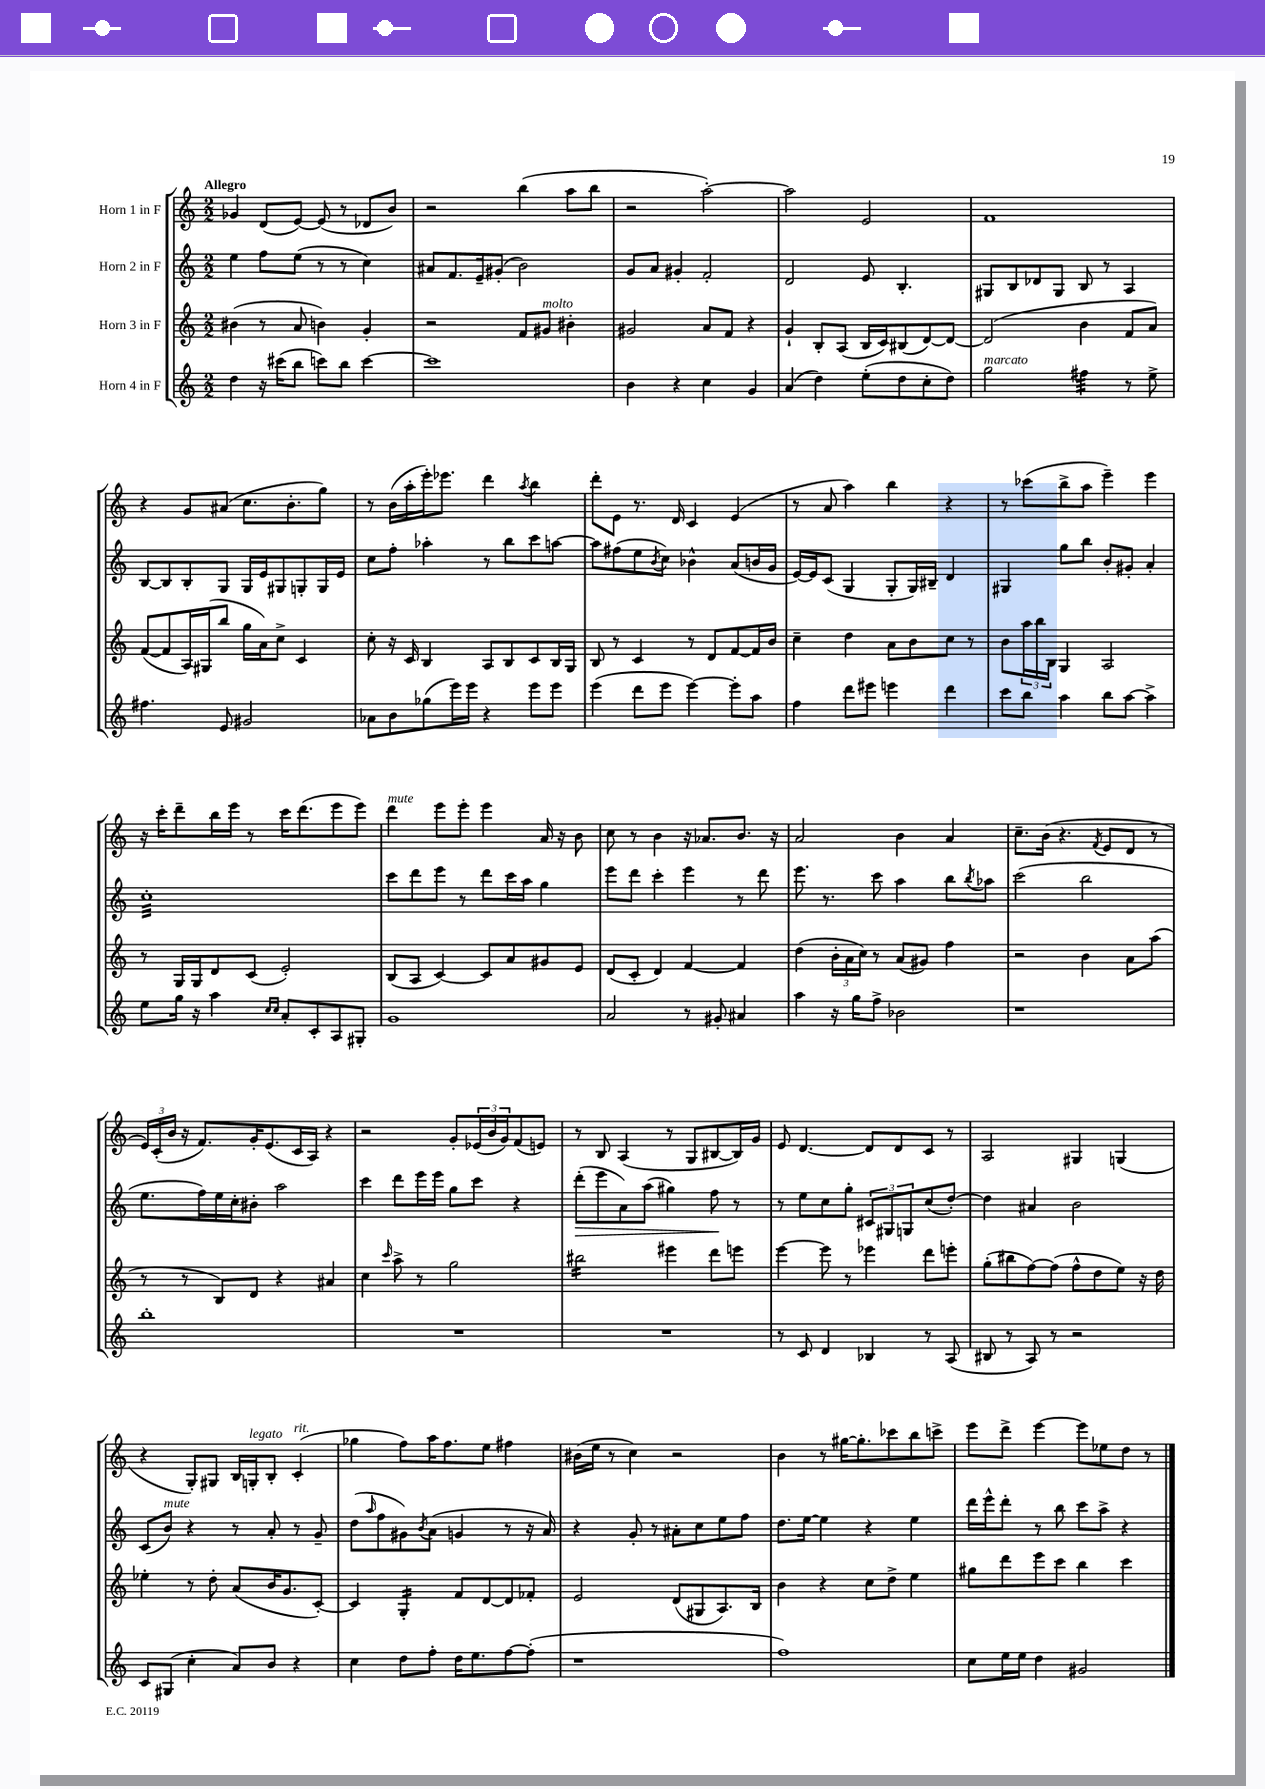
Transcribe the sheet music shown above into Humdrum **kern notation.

**kern	**kern	**kern	**kern
*staff4	*staff3	*staff2	*staff1
*clefG2	*clefG2	*clefG2	*clefG2
*k[]	*k[]	*k[]	*k[]
*M2/2	*M2/2	*M2/2	*M2/2
4dd	(4b#	4ee	4g-
16r	8r	8ff	(8d
(16ccc#	.	.	.
8bb	8a	(8ee	[8e)
8ccc)	4b)	8r	(8e]
8bb	.	8r	8r
[4ccc	4g'	4cc)	8d-
.	.	.	8b)
=	=	=	=
1ccc]	2r	8a#	2r
.	.	8.f	.
.	.	16e~	.
.	.	(8g#'	.
.	8f	2b)	(4bb
.	8g#	.	.
.	4b#'	.	8aa
.	.	.	8bb
=	=	=	=
4b	2g#	8g	2r
.	.	8a	.
4r	.	4g#'	.
4cc	8a	2f'	[2aa')
.	8f	.	.
4g	4r	.	.
=	=	=	=
(4a	4g`	2d	2aa]
4dd)	8B'	.	.
.	(8A	.	.
(8ee'	16B	8e	2e
.	16c)	.	.
8dd	(8B#	4.B'	.
8cc'	[8d)	.	.
8dd)	8d_	.	.
=	=	=	=
2gg	(2d]	8G#	1f
.	.	8B	.
.	.	8d-	.
.	.	8G#	.
4ff#	4b	8B	.
.	.	8r	.
8r	8f	4A	.
8ee^	8a)	.	.
=	=	=	=
4.ff#	([8f	[8B	4r
.	8f]	8B]	.
.	16A)	8B'	8g
.	(16G#	.	.
8e	8bb	8G	(8a#
2g#	16gg	16G	8.cc
.	16a)	16e	.
.	8cc^	8G#	.
.	.	.	8.b'
.	4c	8G'	.
.	.	16G	8gg)
.	.	16e	.
=	=	=	=
8a-	8cc'	8cc	8r
8b	16r	8ff'	(16b
.	16c	.	16aa'
(8gg-	4B	4aa-'	16eee')
.	.	.	8.eee-
16eee)	.	.	.
16eee	.	.	.
4r	8A	8r	4ddd
.	8B	8bb	.
.	.	.	8qaa
8eee	8c	8ccc	4bb
8eee	16B	[8aa	.
.	16G	.	.
=	=	=	=
(4eee	8B	8aa]	8ddd'
.	8r	(8ff#	8e
8ddd	4c	8ee	8.r
.	.	8qb	.
8eee	.	8cc)	.
.	.	.	16d
[4eee)	8r	4b-^^	4c
.	8d	.	.
8eee']	[8f	(8a	(4e
8aa	16f]	16b	.
.	16b	16g	.
=	=	=	=
4ff	4cc~	[16e)	8r
.	.	16e]	.
.	.	(8c	8a
8ddd	4dd	4G	4aa)
8eee#	.	.	.
4eee	8a	8G'	4bb
.	8b	16G)	.
.	.	16B#~	.
4ddd	8cc	4d	4r
.	8r	.	.
=	=	=	=
8ccc	8b	4G#	8r
8bb	24aa	.	(8ccc-
.	24bb	.	.
.	24B	.	.
4aa	4G	8gg	8bb^
.	.	8bb	8aa
8bb	2A	8b'	4eee~)
[8aa	.	8g#'	.
4aa^]	.	4a'	4eee
=	=	=	=
8ee	8r	1cc'	16r
.	.	.	16ccc'
16gg	16G	.	8ddd~
16r	16G	.	.
4aa	8d	.	16bb
.	.	.	16eee
.	(8c	.	8r
16qqcc	.	.	.
16qqcc	.	.	.
8a'	2e')	.	16ccc
.	.	.	(8.ddd
8c'	.	.	.
8A	.	.	8eee
8G#'	.	.	8eee)
=	=	=	=
1g	(8B	8ccc	4ddd
.	8A	8ddd	.
.	[4c)	8eee	8eee
.	.	8r	8eee'
.	8c]	8ddd	4eee
.	8a	16ccc	.
.	.	16aa	.
.	8g#	4gg	16a
.	.	.	16r
.	8e	.	8b
=	=	=	=
2a	(8d	8eee	8cc
.	8c'	8ddd	8r
.	4d)	4ccc'	4b
8r	[4f	4eee	16r
.	.	.	8.a-
8g#'	.	.	.
4a#	4f]	8r	8.b
.	.	8ddd	.
.	.	.	16r
=	=	=	=
4aa	(4dd	8.eee	2a
.	.	8.r	.
16r	24b'	.	.
.	24a	.	.
16gg	.	.	.
.	24cc)	.	.
8ff^	8r	8ccc	.
2b-	(8a	4aa	4b
.	8g#)	.	.
.	4ff	8bb	4a
.	.	8qbb	.
.	.	8aa-	.
=	=	=	=
1r	2r	(2ccc	8.cc~
.	.	.	(16b
.	.	.	4.r
.	4b	2bb	.
.	.	.	8qf
.	.	.	8e
.	8a	.	8d
.	(8aa	.	8r
=	=	=	=
1bb'	8r	8.ee	24e)
.	.	.	(24c'
.	.	.	24b
.	8r	.	16r
.	.	16ff)	8.f)
.	8B)	16ee	.
.	.	16cc'	.
.	8d	8b#'	16g'
.	.	.	(8.e
.	4r	2aa	.
.	.	.	16c
.	.	.	16A)
.	4a#	.	4r
=	=	=	=
1r	4cc	4ccc	2r
.	16qqccc	.	.
.	8aa^	8ddd	.
.	8r	16eee	.
.	.	16eee	.
.	2gg	8gg	8g'
.	.	8ccc	(24e-
.	.	.	24b
.	.	.	24g)
.	.	4r	(8f
.	.	.	8e)
=	=	=	=
1r	2bb#	(8ddd'	8r
.	.	8eee	8B
.	.	8a)	(4A
.	.	(8aa	.
.	4eee#	4gg#)	8r
.	.	.	8G
.	8ddd	8ff	[8B#
.	8eee	8r	16B#])
.	.	.	16g
=	=	=	=
8r	[4eee	8r	8e
8c	.	8ee	[4.d
4d	8eee]	8cc	.
.	8r	8gg'	.
4B-	4eee-	12c#	8d]
.	.	12G#	.
.	.	.	8d
.	.	12G	.
8r	8ddd	(8cc	8c
(8A	8eee'	[8dd')	8r
=	=	=	=
8B#	(8gg'	4dd]	2A
8r	8bb#	.	.
8A)	[8ff)	4a#	.
8r	(8ff]	.	.
2r	8ff^^	2b	4G#
.	8dd	.	.
.	8ee)	.	(4G
.	16r	.	.
.	16dd	.	.
=	=	=	=
8c	4ee-'	(8c	4r
(8G#	.	8b)	.
4cc'	8r	4r	8G')
.	8dd'	.	8G#
8a)	(8a	8r	16B
.	.	.	16G'
8b	16b	8a'	8B'
.	8.g	.	.
4r	.	8r	(4c'
.	[8c')	8g~	.
=	=	=	=
4cc	4c]	(8dd	4gg-
.	.	16qqaa	.
.	.	8ff	.
8dd	4G'	8g#)	8ff)
.	.	8qb	.
8ff'	.	(8a	16aa
.	.	.	8.ff
16dd	8f	4g	.
8.ee	.	.	.
.	[8d	.	8ee
[8ff	8d]	8r	4ff#
(8ff']	8f-'	16r	.
.	.	16a)	.
=	=	=	=
1r	2e	4r	(16b#
.	.	.	16ee
.	.	.	8r
.	.	8g'	4cc)
.	.	8r	.
.	(8d	8a#'	2r
.	8G#	8cc	.
.	8.A)	8ee	.
.	.	8ff	.
.	16B	.	.
=	=	=	=
1ff)	4b	8.dd	4b
.	.	[16ee	.
.	4r	4ee]	8r
.	.	.	[16gg#
.	.	.	8.gg#']
.	8cc	4r	.
.	8dd^	.	8ccc-
.	4ee	4ee	8bb
.	.	.	8ccc^
=	=	=	=
8cc	8gg#	16ddd	8eee
.	.	16eee^^	.
16ee	8ddd	8ddd'	8ddd^
16ee	.	.	.
4dd	8eee	8r	[4eee
.	8ccc	8bb	.
2g#	4bb	8ccc	8eee]
.	.	8aa^	8ee-
.	4ccc	4r	8dd
.	.	.	8r
==	==	==	==
*-	*-	*-	*-
